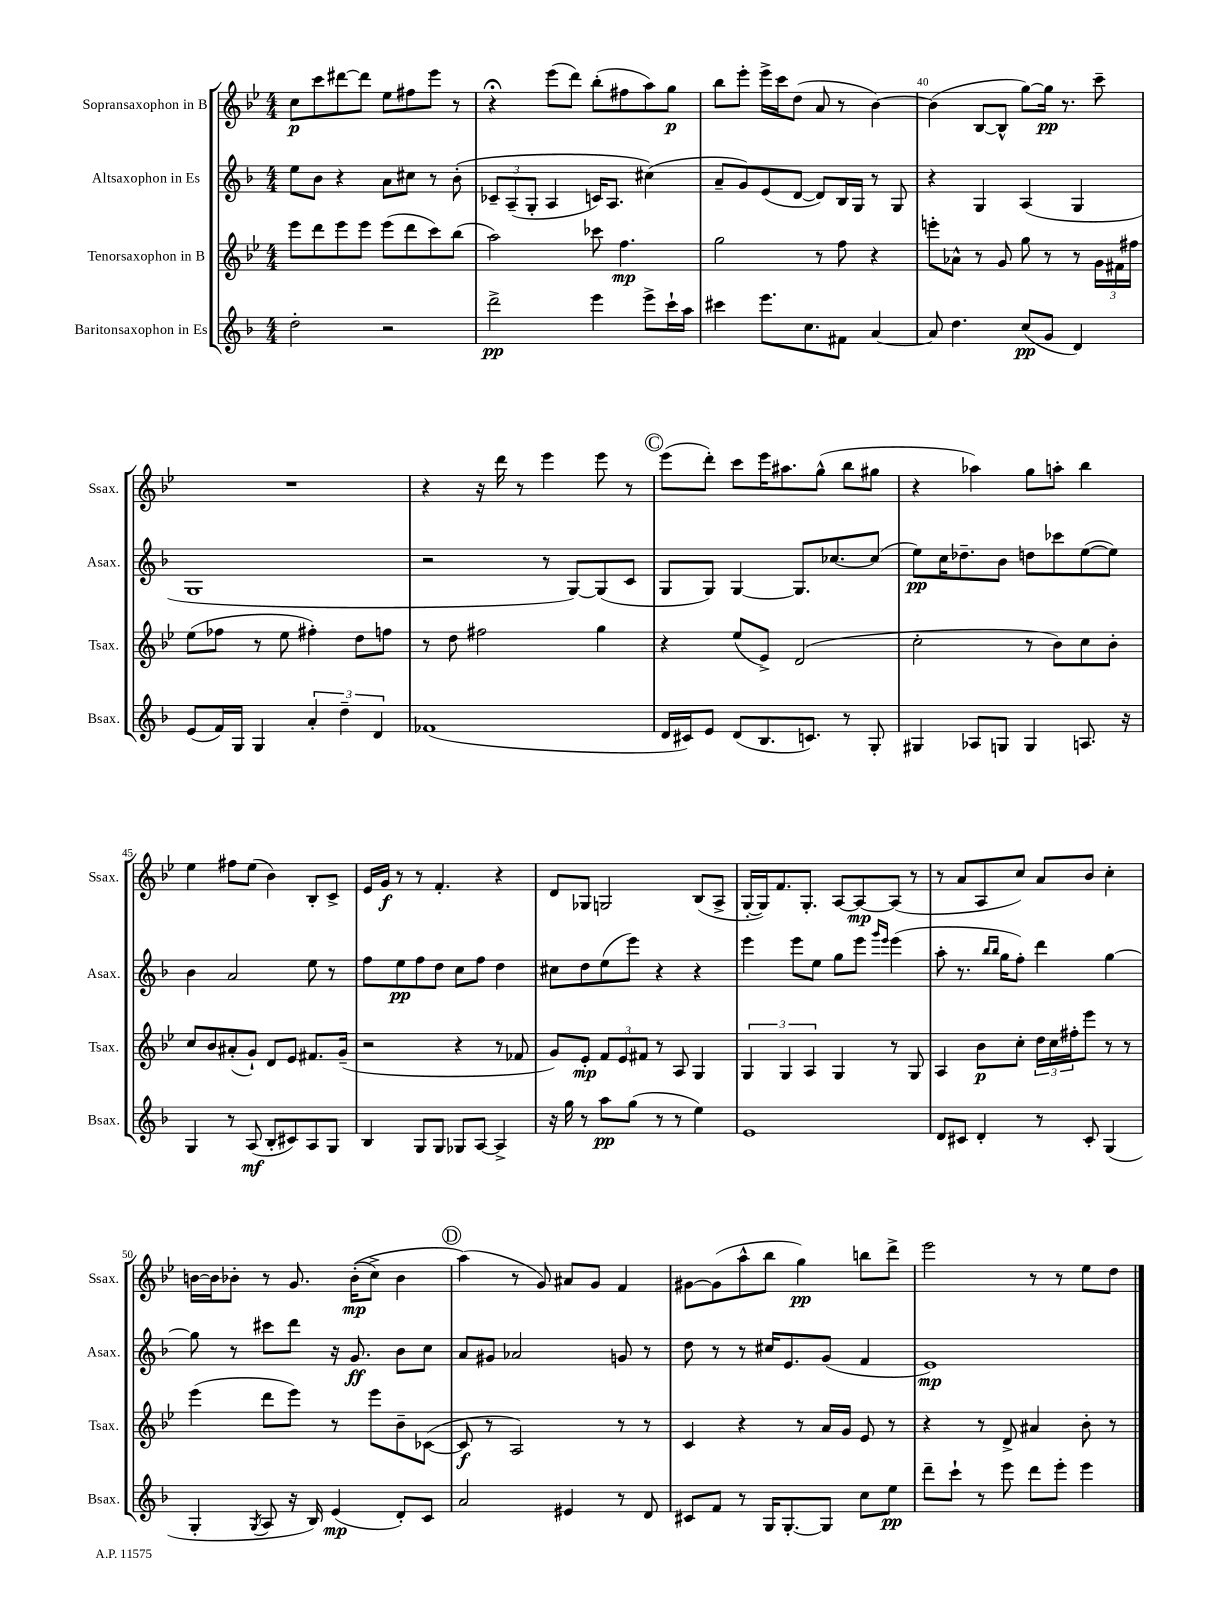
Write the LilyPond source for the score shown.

<<
\new StaffGroup <<
\new Staff = "s0" \with { instrumentName = "Sopransaxophon in B" shortInstrumentName = "Ssax." } {
    \clef treble \key bes \major \numericTimeSignature \time 4/4
    c''8\p c'''8 dis'''8~ dis'''8 ees''8 fis''8 ees'''8 r8 |
    r4\fermata ees'''8( d'''8) bes''8-.( fis''8 a''8) g''8\p |
    bes''8 ees'''8-. ees'''16-> c'''16 d''8( a'8 r8 bes'4~) |
    bes'4( bes8~ bes8-^ g''8~) g''16\pp r8. c'''8-- |
    R1 |
    r4 r16 d'''16 r8 ees'''4 ees'''8 r8 |
    \mark \markup { \circle "C" } ees'''8( d'''8-.) c'''8 ees'''16 ais''8. g''8-^( bes''8 gis''8 |
    r4 aes''4) g''8 a''8-. bes''4 |
    ees''4 fis''8 ees''8( bes'4) bes8-. c'8-> |
    ees'16 g'16\f r8 r8 f'4.-. r4 |
    d'8 ges8 g2 bes8( a8-> |
    g16~-. g16) f'8. g8.-. a8~ a8~\mp a8( r8 |
    r8 a'8 a8 c''8) a'8 bes'8 c''4-. |
    b'16~ b'16 bes'8-. r8 g'8. bes'16-.\mp(\( c''8->) bes'4 |
    \mark \markup { \circle "D" } a''4(\) r8 g'8) ais'8 g'8 f'4 |
    gis'8~ gis'8( a''8-^ bes''8 g''4\pp) b''8 d'''8-> |
    ees'''2 r8 r8 ees''8 d''8 \bar "|." |
}
\new Staff = "s1" \with { instrumentName = "Altsaxophon in Es" shortInstrumentName = "Asax." } {
    \clef treble \key f \major \numericTimeSignature \time 4/4
    e''8 bes'8 r4 a'8 cis''8 r8 bes'8-.\( |
    \tuplet 3/2 { ces'8-- a8--( g8-. } a4 c'16) a8. cis''4(\) |
    a'8-- g'8) e'8( d'8~ d'8) bes16 g16 r8 g8 |
    r4 g4 a4( g4 |
    g1 |
    r2 r8 g8~) g8( c'8 |
    \mark \markup { \circle "C" } g8 g8) g4~ g8. ces''8.~ ces''8( |
    e''8\pp) c''16 des''8.-- bes'8 d''8 ces'''8 e''8~( e''8) |
    bes'4 a'2 e''8 r8 |
    f''8 e''8\pp f''8 d''8 c''8 f''8 d''4 |
    cis''8 d''8 e''8( e'''8) r4 r4 |
    e'''4 e'''8 e''8 g''8 e'''8 \grace { g'''16 e'''16 } e'''4( |
    a''8-. r8. \grace { bes''16 bes''16 } g''16 f''8-.) d'''4 g''4~ |
    g''8 r8 cis'''8 d'''8 r16 g'8.\ff bes'8 c''8 |
    \mark \markup { \circle "D" } a'8 gis'8 aes'2 g'8 r8 |
    d''8 r8 r8 cis''16 e'8. g'8( f'4 |
    e'1\mp) \bar "|." |
}
\new Staff = "s2" \with { instrumentName = "Tenorsaxophon in B" shortInstrumentName = "Tsax." } {
    \clef treble \key bes \major \numericTimeSignature \time 4/4
    ees'''8 d'''8 ees'''8 ees'''8 ees'''8( d'''8 c'''8) bes''8( |
    a''2) ces'''8 f''4.\mp |
    g''2 r8 f''8 r4 |
    e'''8-. aes'8-^ r8 g'8 g''8 r8 r8 \tuplet 3/2 { g'16 fis'16 fis''16 } |
    ees''8( fes''8 r8 ees''8 fis''4-.) d''8 f''8 |
    r8 d''8 fis''2 g''4 |
    \mark \markup { \circle "C" } r4 ees''8( ees'8->) d'2( |
    c''2-. r8 bes'8) c''8 bes'8-. |
    c''8 bes'8 ais'8-.( g'8-!) d'8 ees'8 fis'8. g'16--( |
    r2 r4 r8 fes'8 |
    g'8) ees'8-.\mp \tuplet 3/2 { f'8 ees'8 fis'8 } r8 a8 g4 |
    \tuplet 3/2 { g4 g4 a4 } g4 r8 g8 |
    a4 bes'8\p c''8-. \tuplet 3/2 { d''16 c''16 fis''16-. } ees'''8 r8 r8 |
    ees'''4( d'''8 ees'''8) r8 ees'''8 bes'8-- ces'8~( |
    \mark \markup { \circle "D" } ces'8\f r8 a2) r8 r8 |
    c'4 r4 r8 a'16 g'16 ees'8 r8 |
    r4 r8 d'8-> ais'4 bes'8-. r8 \bar "|." |
}
\new Staff = "s3" \with { instrumentName = "Baritonsaxophon in Es" shortInstrumentName = "Bsax." } {
    \clef treble \key f \major \numericTimeSignature \time 4/4
    d''2-. r2 |
    d'''2->\pp e'''4 e'''8-> c'''16-! a''16 |
    cis'''4 e'''8. c''8. fis'8 a'4~ |
    a'8 d''4. c''8\pp( g'8 d'4) |
    e'8( f'16) g16 g4 \tuplet 3/2 { a'4-. d''4-- d'4 } |
    fes'1( |
    \mark \markup { \circle "C" } d'16 cis'16) e'8 d'8( bes8. c'8.) r8 g8-. |
    gis4 aes8 g8 g4 a8. r16 |
    g4 r8 a8\mf( bes8-. cis'8) a8 g8 |
    bes4 g8 g8 ges8 a8~ a4-> |
    r16 g''16 r8 a''8\pp g''8( r8 r8 e''4) |
    e'1 |
    d'8 cis'8 d'4-. r8 cis'8-. g4( |
    g4-. \acciaccatura { g8 } a8 r16 bes16) e'4\mp( d'8-.) c'8 |
    \mark \markup { \circle "D" } a'2 eis'4 r8 d'8 |
    cis'8 f'8 r8 g16 g8.~-. g8 c''8 e''8\pp |
    d'''8-- c'''8-! r8 e'''8 d'''8 e'''8-. e'''4 \bar "|." |
}
>>
>>
\layout { \context { \Score currentBarNumber = #37 \override BarNumber.break-visibility = ##(#f #t #t) barNumberVisibility = #(every-nth-bar-number-visible 5) } }
